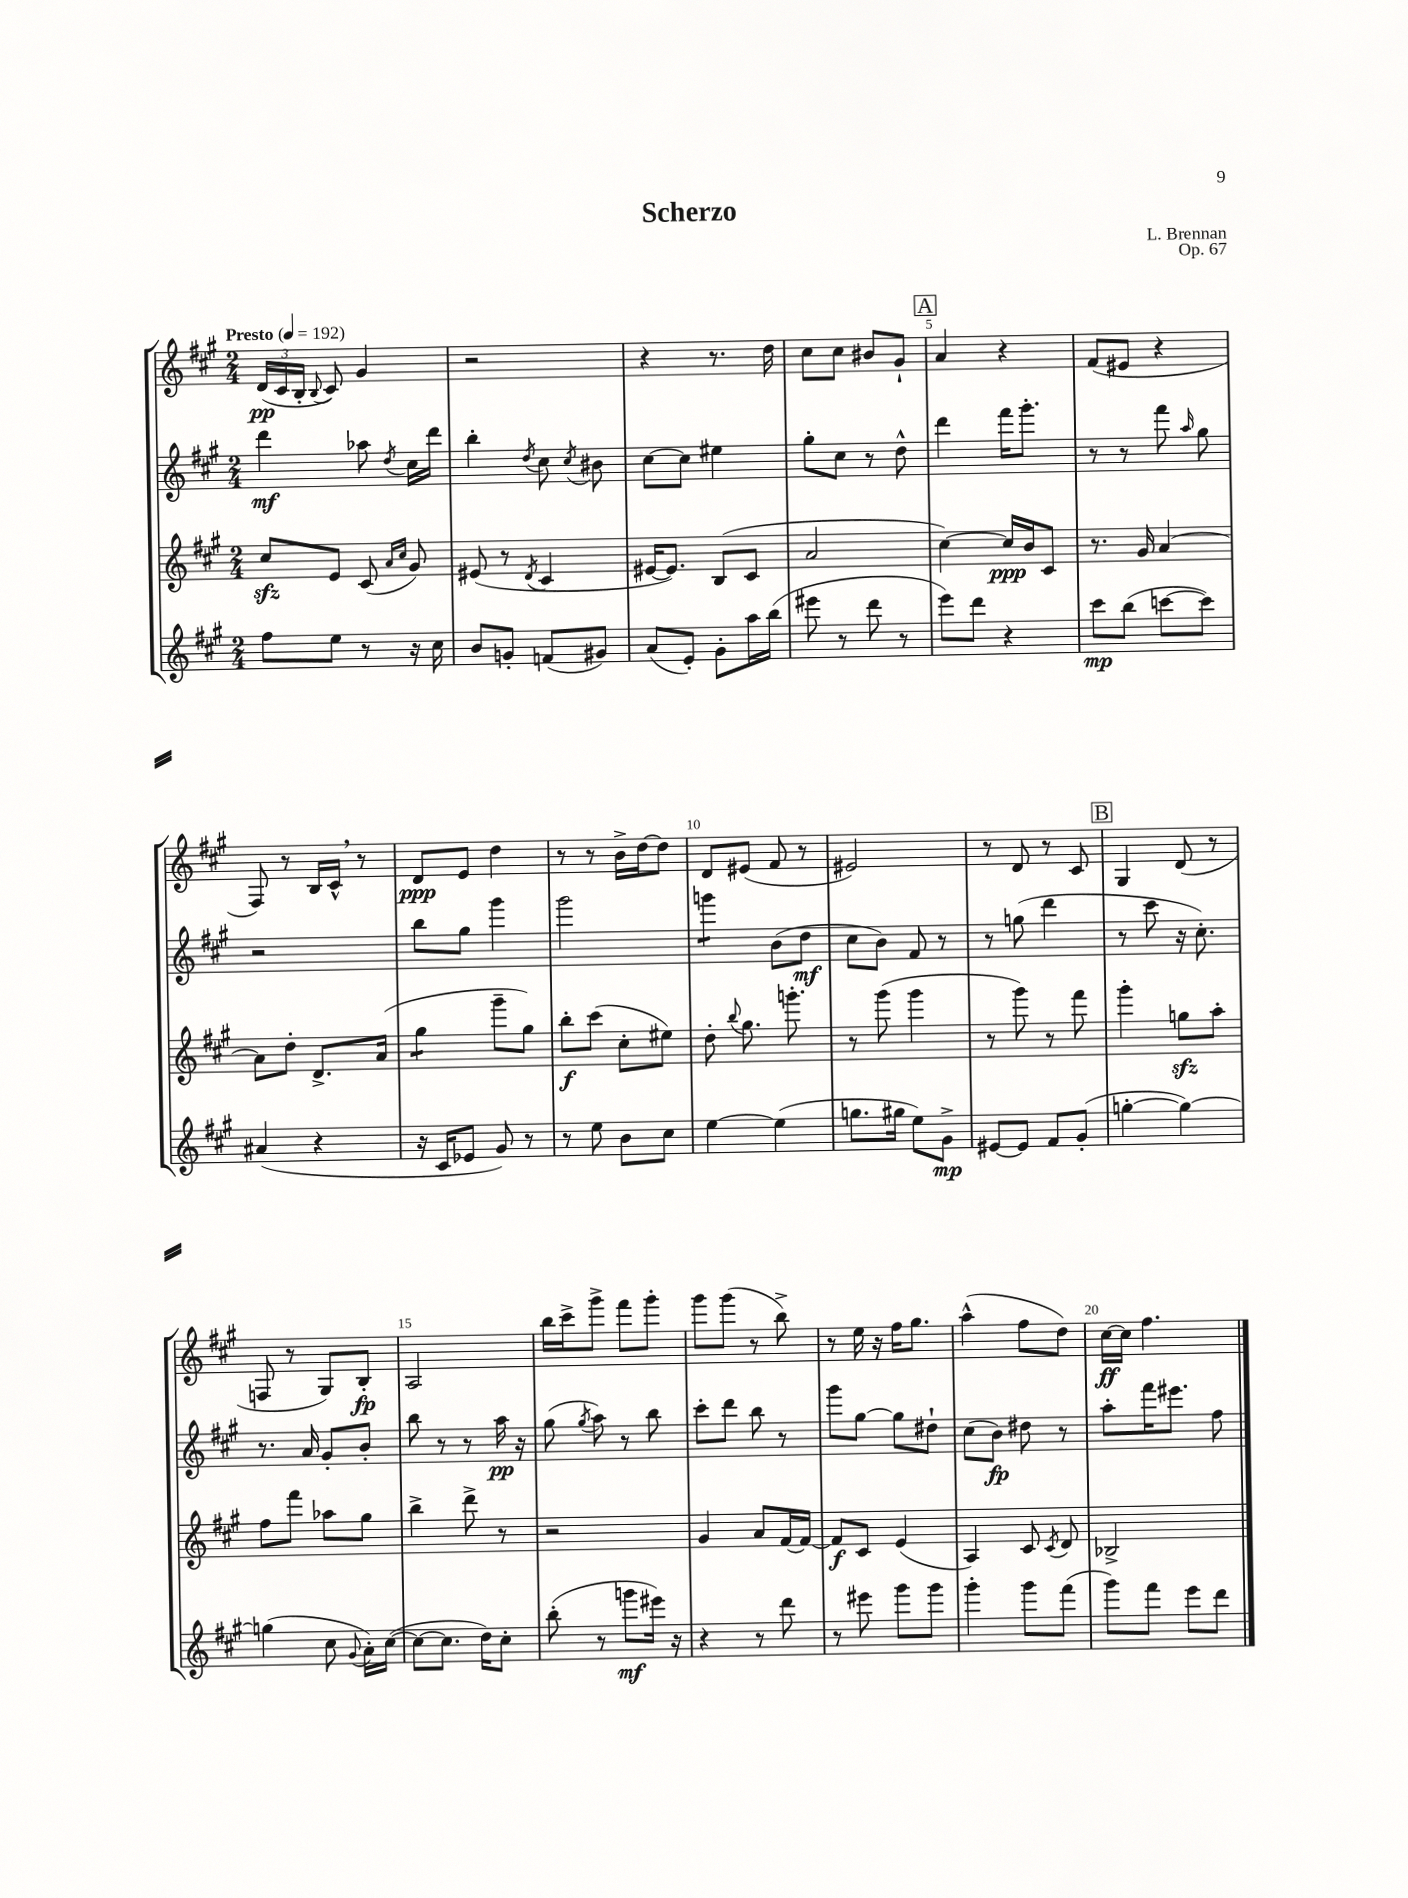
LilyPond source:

\header { title = "Scherzo" composer = "L. Brennan" opus = "Op. 67" }
<<
\new StaffGroup <<
\new Staff = "s0" {
    \clef treble \key a \major \numericTimeSignature \time 2/4 \tempo "Presto" 4 = 192
    \autoBeamOff \tuplet 3/2 { d'16[\pp( cis'16 b16]-. } \appoggiatura { b8 } cis'8) gis'4 |
    r2 |
    r4 r8. d''16 |
    cis''8[ cis''8] bis'8[ gis'8]-! |
    \mark \markup { \box "A" } a'4 r4 |
    fis'8[( eis'8] r4 |
    fis8) r8 b16[ cis'16]-^ \breathe r8 |
    d'8[\ppp e'8] d''4 |
    r8 r8 b'16[-> d''16~ d''8] |
    d'8[ eis'8]( fis'8 r8 |
    eis'2) |
    r8 d'8 r8 cis'8 |
    \mark \markup { \box "B" } gis4 d'8( r8 |
    f8 r8 gis8[) b8]-.\fp |
    a2 |
    b''16[ cis'''16-> gis'''8]-> fis'''8[ gis'''8]-. |
    gis'''8[ gis'''8]( r8 b''8->) |
    r8 e''16 r16 fis''16[ gis''8.] |
    a''4-^( fis''8[ d''8]) |
    cis''16[~\ff cis''16] fis''4. \bar "|." |
}
\new Staff = "s1" {
    \clef treble \key a \major \numericTimeSignature \time 2/4
    \autoBeamOff d'''4\mf aes''8 \acciaccatura { d''8 } cis''16[ d'''16] |
    b''4-. \acciaccatura { d''8 } cis''8 \acciaccatura { cis''8 } bis'8 |
    cis''8[~ cis''8] eis''4 |
    gis''8[-. cis''8] r8 d''8-^ |
    \mark \markup { \box "A" } d'''4 fis'''16[ gis'''8.]-. |
    r8 r8 fis'''8 \grace { a''16 } gis''8 |
    r2 |
    b''8[ gis''8] gis'''4 |
    gis'''2 |
    g'''4:8 b'8[( d''8]\mf |
    cis''8[ b'8]) fis'8 r8 |
    r8 g''8( d'''4 |
    \mark \markup { \box "B" } r8 cis'''8 r16 cis''8.-.) |
    r8. a'16 gis'8[-. b'8]-. |
    b''8 r8 r8 a''16\pp r16 |
    gis''8( \acciaccatura { gis''8 } a''8) r8 b''8 |
    cis'''8[-. d'''8] b''8 r8 |
    gis'''8[ gis''8]~ gis''8[ dis''8]-! |
    cis''8[( b'8]\fp) dis''8 r8 |
    a''8[-. fis'''16 eis'''8.] fis''8 \bar "|." |
}
\new Staff = "s2" {
    \clef treble \key a \major \numericTimeSignature \time 2/4
    \autoBeamOff cis''8[\sfz e'8] cis'8( \grace { a'16[ cis''16] } gis'8) |
    eis'8( r8 \acciaccatura { d'8 } cis'4 |
    eis'16[~ eis'8.]) b8[( cis'8] |
    a'2 |
    \mark \markup { \box "A" } cis''4~) cis''16[\ppp b'16 cis'8] |
    r8. gis'16 a'4~ |
    a'8[ d''8]-. d'8.[-> a'16]( |
    gis''4:8 gis'''8[-- gis''8]) |
    b''8[-.\f cis'''8]( cis''8[-. eis''8]) |
    d''8-. \appoggiatura { b''8 } gis''8. g'''8.-. |
    r8 gis'''8( gis'''4 |
    r8 gis'''8) r8 fis'''8 |
    \mark \markup { \box "B" } gis'''4-. g''8[\sfz a''8]-. |
    fis''8[ fis'''8] aes''8[ gis''8] |
    b''4-> d'''8-> r8 |
    r2 |
    gis'4 a'8[ fis'16~ fis'16]~ |
    fis'8[\f cis'8] e'4( |
    a4) cis'8 \acciaccatura { cis'8 } d'8 |
    bes2-> \bar "|." |
}
\new Staff = "s3" {
    \clef treble \key a \major \numericTimeSignature \time 2/4
    \autoBeamOff fis''8[ e''8] r8 r16 cis''16 |
    b'8[ g'8]-. f'8[( gis'8]) |
    a'8[( e'8]-.) gis'8[-. a''16 b''16]( |
    eis'''8 r8 d'''8 r8 |
    \mark \markup { \box "A" } e'''8[) d'''8] r4 |
    cis'''8[\mp b''8]( c'''8[~ c'''8]) |
    ais'4( r4 |
    r16 cis'16[ ees'8] gis'8) r8 |
    r8 e''8 b'8[ cis''8] |
    e''4~ e''4( |
    g''8.[ gis''16] e''8[) gis'8]->\mp |
    eis'8[~ eis'8] fis'8[ gis'8]-.( |
    \mark \markup { \box "B" } g''4~-. g''4~) |
    g''4( cis''8 \appoggiatura { gis'8 } a'16[-.) cis''16]~( |
    cis''8[~ cis''8.] d''16[) cis''8]-. |
    b''8-.( r8 g'''8[\mf eis'''16]) r16 |
    r4 r8 d'''8 |
    r8 eis'''8 gis'''8[ gis'''8] |
    gis'''4-. gis'''8[ fis'''8]( |
    gis'''8[) fis'''8] e'''8[ d'''8] \bar "|." |
}
>>
>>
\layout { \context { \Score \override BarNumber.break-visibility = ##(#f #t #t) barNumberVisibility = #(every-nth-bar-number-visible 5) } }
